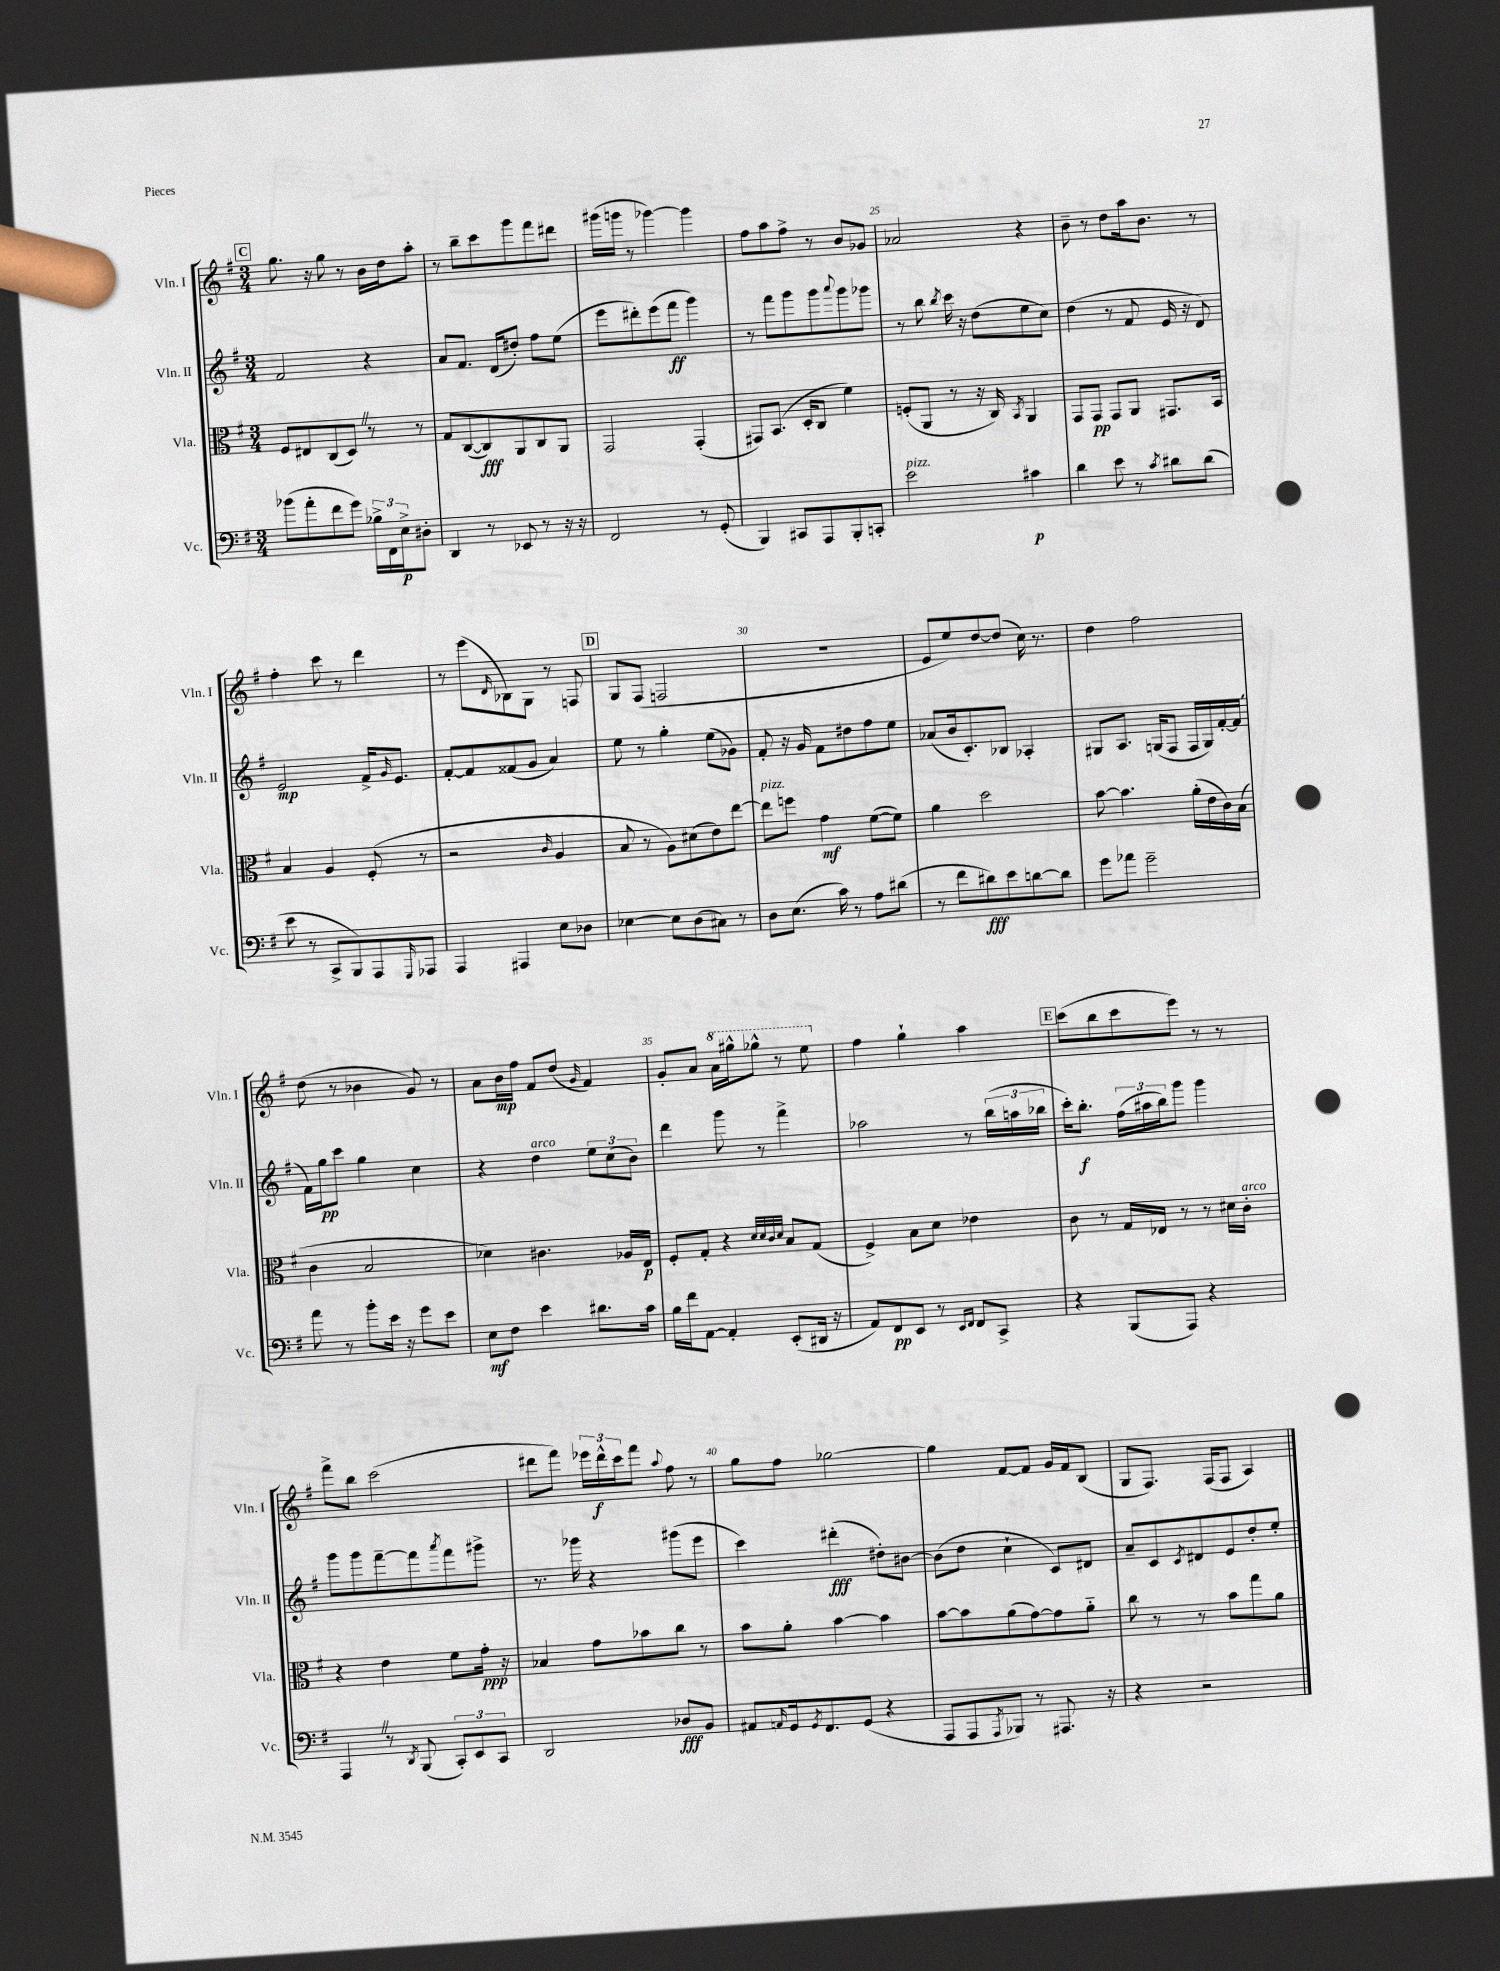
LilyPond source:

<<
\new StaffGroup <<
\new Staff = "s0" \with { instrumentName = "Vln. I" shortInstrumentName = "Vln. I" } {
    \clef treble \key g \major \numericTimeSignature \time 3/4
    \mark \markup { \box "C" } g''8. r16 g''8 r8 b'16 d''16 a''8-. |
    r8 b''8-- c'''8 g'''8 fis'''8 dis'''8 |
    gis'''16( g'''16 r8 ges'''4~) ges'''4 |
    fis''8 a''8 fis''8-> r8 b'8 ges'8 |
    aes'2 r4 |
    b'8-- r8 d''8 a''16 b'8. r8 |
    fis''4-. c'''8 r8 d'''4 |
    r8 e'''8( \grace { d'16 } bes8) g8 r8 f8 |
    \mark \markup { \box "D" } g8 fis8( f2 |
    R2. |
    e'8 e''8) d''8~ d''8( c''16) r8. |
    d''4 fis''2 |
    d''8( r8 bes'4 g'8) r8 |
    a'8 b'16\mp fis''16 fis'8 d''8( \grace { g'16 } fis'4) |
    g'8-. a'8 \ottava #1 a''16 gis'''16-^ ges'''8-^ r8 e'''8 \ottava #0 |
    fis''4 g''4-! a''4 |
    \mark \markup { \box "E" } c'''8( b''8 c'''8 e'''8) r8 r8 |
    fis'''8-> b''8 c'''2( |
    dis'''8 fis'''8) \tuplet 3/2 { ees'''16 dis'''16-^\f c'''16 } fis'''8 \appoggiatura { a''8 } fis''8 r8 |
    g''8 fis''8 ges''2~ |
    ges''4 fis'8~ fis'8 g'16 fis'16 b8( |
    g8 fis8.) fis16( fis8 a4) \bar "|." |
}
\new Staff = "s1" \with { instrumentName = "Vln. II" shortInstrumentName = "Vln. II" } {
    \clef treble \key g \major \numericTimeSignature \time 3/4
    \mark \markup { \box "C" } fis'2 r4 |
    a'8 fis'8. d'16( dis''8-.) fis''8 e''8( |
    e'''8 dis'''8-.) e'''8( fis'''8\ff g'''4) |
    r8 fis'''8 g'''8 g'''8 \appoggiatura { a'''8 } g'''8 ges'''8 |
    r8 b''8 \acciaccatura { b''8 } c'''16 r16 d''8( e''8 c''8) |
    d''4( r8 fis'8 e'16 r16 d'8) |
    e'2\mp fis'16-> \grace { g'16 } e'8. |
    fis'8~-. fis'8 fisis'8( g'8 a'4) |
    \mark \markup { \box "D" } e''8 r8 g''4-. e''8( ges'8) |
    fis'8-. r16 g'16 fis'8 dis''8 fis''8 e''8 |
    aes'8( b'16 c'8.-.) bes8 aes4-. |
    gis8 a8. g16( fis8 fis16 g16) fis'16~-. fis'16( |
    fis'16) g''16\pp c'''8 g''4 c''4 |
    r4 d''4^\markup { \italic "arco" } \tuplet 3/2 { e''8 c''8( b'8) } |
    d'''4 g'''8 r8 fis'''4-> |
    aes''2 r8 \tuplet 3/2 { b''16( a''16 bes''16 } |
    \mark \markup { \box "E" } c'''16-.) b''8.-.\f \tuplet 3/2 { fis''16( ais''16 b''16) } g'''8 g'''4 |
    g'''8 g'''8 fis'''8~-- fis'''8 \acciaccatura { a'''8 } fis'''8 gis'''8-> |
    r8. ges'''16 r4 gis'''8( e'''8 |
    c'''4) dis'''4-.\fff( dis''8-.) bis'8~ |
    bis'8( d''8 c''4-! c'8) dis'8 |
    a'8-- c'8 \acciaccatura { c'8 } dis'8 e'8 d''8-. e''8-. \bar "|." |
}
\new Staff = "s2" \with { instrumentName = "Vla." shortInstrumentName = "Vla." } {
    \clef alto \key g \major \numericTimeSignature \time 3/4
    \mark \markup { \box "C" } fis8 eis8 c8( d8) \once \override BreathingSign.text = \markup { \musicglyph "scripts.caesura.straight" } \breathe r8 r8 |
    g8 c8~( c8\fff) a,8 c8 a,8 |
    g,2 g,4-.( |
    gis,8) b,8.( d16-. c8 fis'4) |
    f8-.( a,8 r8 r16 c16) \acciaccatura { b,8 } a,4 |
    g,8 g,8\pp g,8 a,8 gis,8. b,16 |
    b4 a4 fis8-.( r8 |
    r2 \grace { c'16 } a4 |
    \mark \markup { \box "D" } b8 r8 a8) dis'8( e'8) e''8~ |
    e''8^\markup { \italic "pizz." } f''8 g'4\mf fis'8~( fis'8) |
    a'4 d''2 |
    b'8~ b'4. a'16-.( e'16 c'16) b16( |
    c'4 b2 |
    des'4) cis'4. aes16 e16\p |
    fis8-. g8-. r4 \grace { d'32 d'32 c'32 d'32 } b8 g8( |
    fis4->) b8 d'8 ees'4 |
    \mark \markup { \box "E" } c'8 r8 g16 ees16 r8 r8 dis'16 c'16-.^\markup { \italic "arco" } |
    r4 e'4 fis'8 g'16-.\ppp r16 |
    bes4 g'8 bes'8 c''8 r8 |
    b'8 a'8-. b'4~ b'4 |
    b'8~ b'8 a'8( g'8~) g'8 a'8-_ |
    c''8 r8 r8 b'8 g''8 a'8 \bar "|." |
}
\new Staff = "s3" \with { instrumentName = "Vc." shortInstrumentName = "Vc." } {
    \clef bass \key g \major \numericTimeSignature \time 3/4
    \mark \markup { \box "C" } bes'8( a'8-. fis'8 g'8) \tuplet 3/2 { bes16-> fis,16 e16->\p } dis8-. |
    d,4 r8 ees,8 r8 r16 r16 |
    fis,2 r8 g,8-.( |
    b,,4) cis,8 a,,8 b,,8-. c,8-. |
    e'2^\markup { \italic "pizz." } cis'4\p |
    d'4 e'8 r8 \acciaccatura { c'8 } dis'8 dis'8( |
    e'8 r8 c,8-> b,,8) a,,8 \grace { g,,16 } aes,,8 |
    a,,4 ais,,4 e8 des8 |
    \mark \markup { \box "D" } ees4~ ees8 d8( cis8) r8 |
    d8 e8.( c'16) r8 a8 dis'8( |
    r8 fis'8 dis'8\fff) e'8 d'8~ d'8 |
    g'8 aes'8 g'2-- |
    a'8 r8 b'8-. e'16 r16 g'8 e'8 |
    e8\mf fis8 e'4 dis'8. c'16 |
    b16 fis'16 a,8~ a,4-. e,8-.( dis,16 r16 |
    a,8) fis,8\pp e,8 r8 \grace { e,16 fis,16 } fis,8 c,8-> |
    \mark \markup { \box "E" } r4 b,,8( a,,8) r4 |
    a,,4 \once \override BreathingSign.text = \markup { \musicglyph "scripts.caesura.straight" } \breathe r8 \acciaccatura { d,8 } b,,8( \tuplet 3/2 { c,8-.) e,8 c,8 } |
    d,2 des8\fff b,8 |
    ais,8 \grace { a,16 } g,16 \acciaccatura { g,8 } fis,8. g,8( r4 |
    a,,8 a,,8 \acciaccatura { a,,8 } bes,,8) r8 ais,,8. r16 |
    r4 r2 \bar "|." |
}
>>
>>
\layout { \context { \Score currentBarNumber = #21 \override BarNumber.break-visibility = ##(#f #t #t) barNumberVisibility = #(every-nth-bar-number-visible 5) } }
